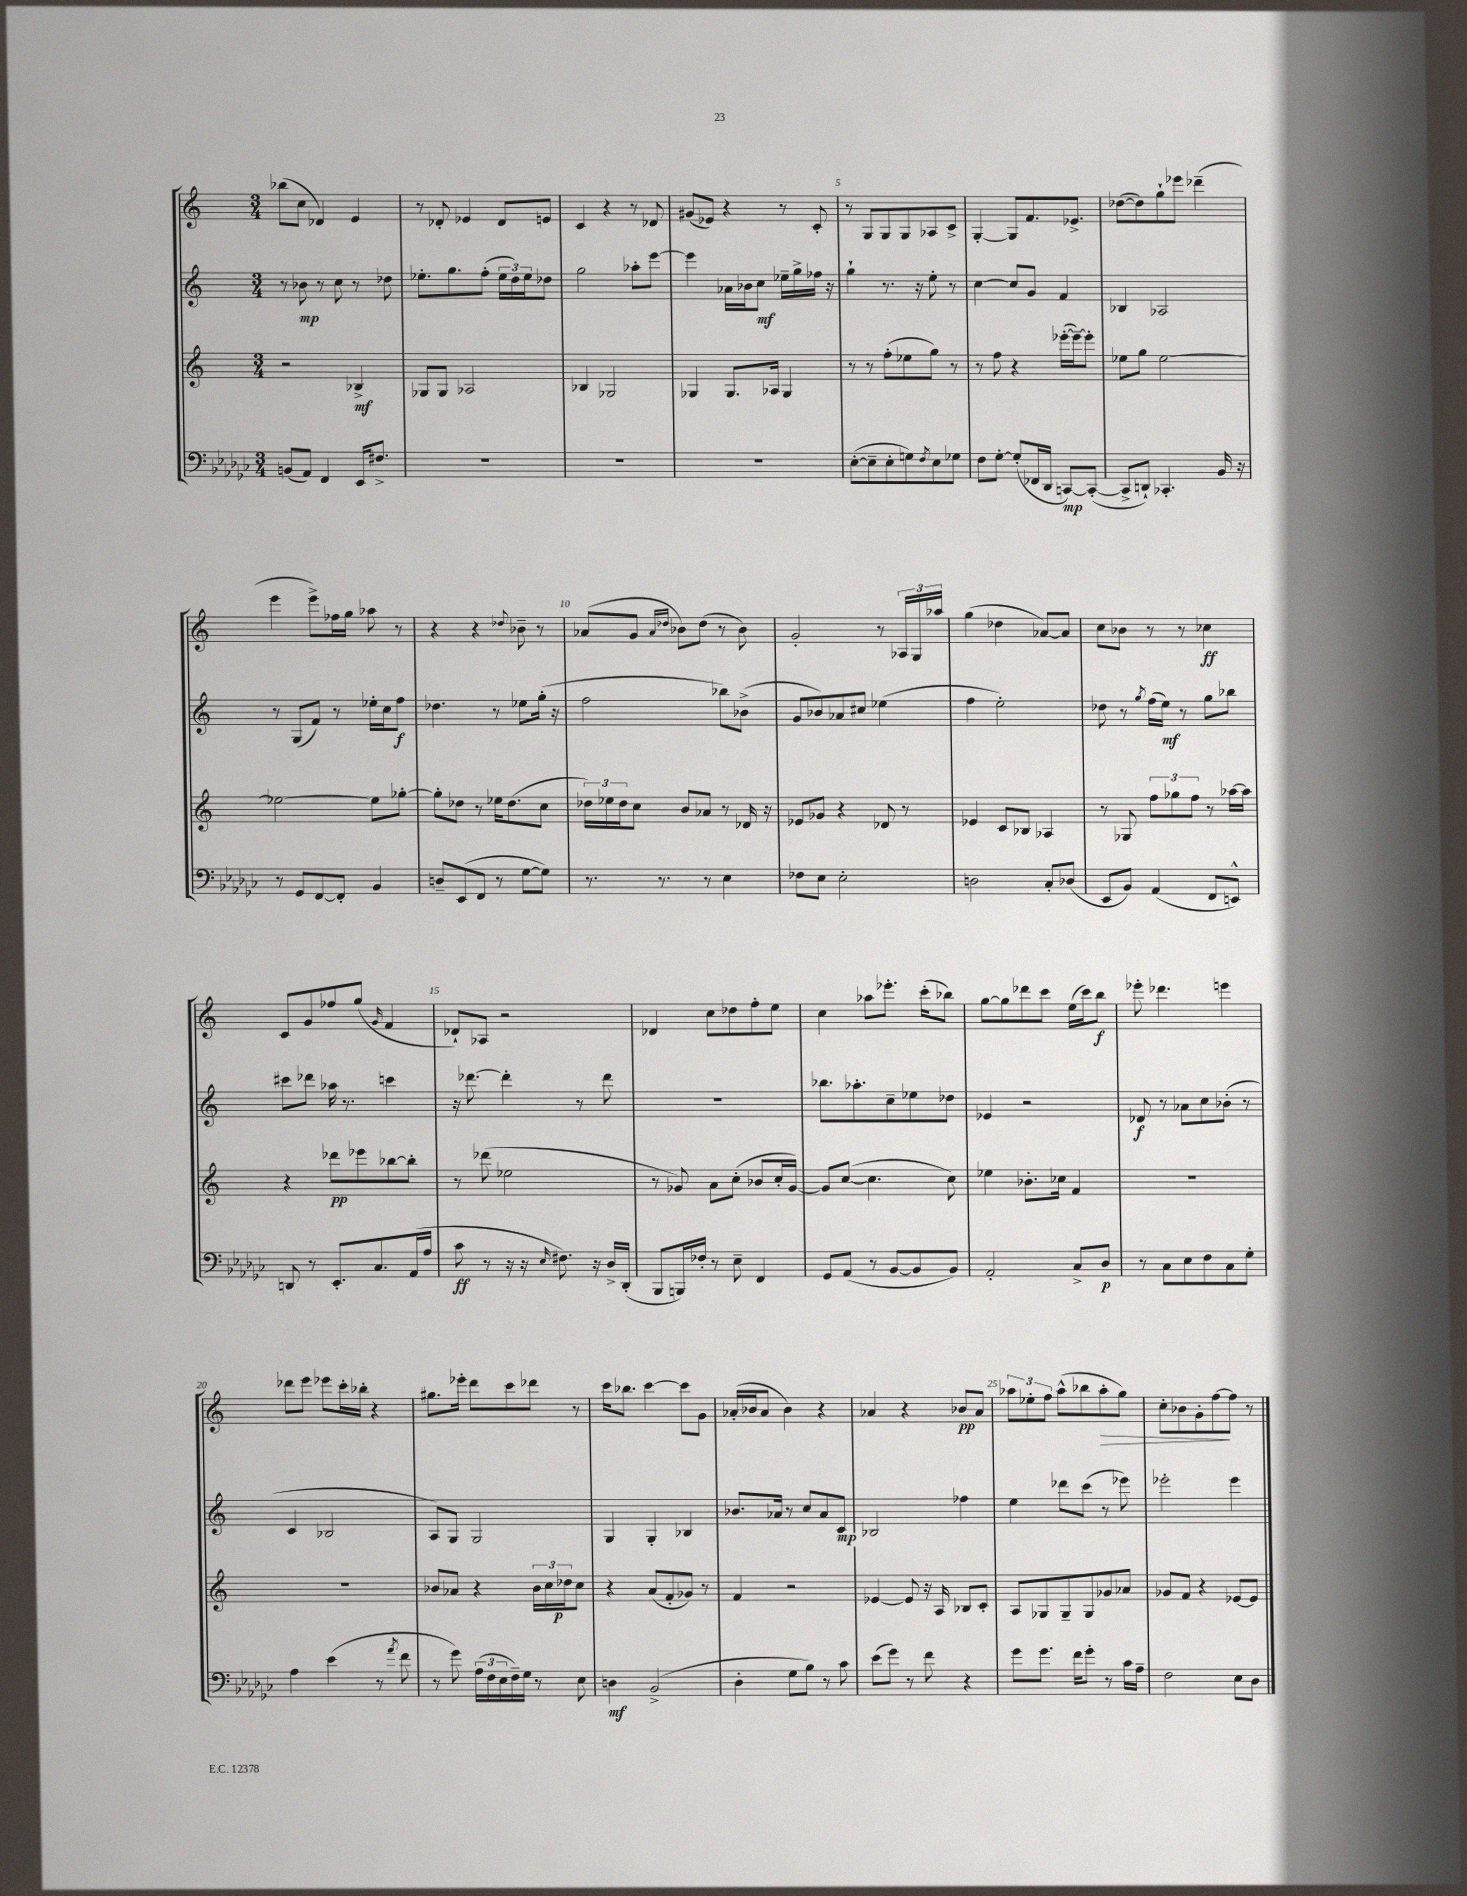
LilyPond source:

<<
\new StaffGroup <<
\new Staff = "s0" {
    \clef treble \key c \major \numericTimeSignature \time 3/4
    bes''8( c''8 des'4) e'4 |
    r8 des'8-. ees'4 des'8 e'8 |
    c'4 r4 r8 des'8 |
    gis'8( ees'8) r4 r8 c'8-. |
    r8 g8 g8 g8 aes8 c'8-> |
    g4~-. g8 f'8. ees'8.-> |
    des''8~( des''8) g''8-! ees'''8 des'''4--( |
    e'''4 e'''8->) fes''16 g''16 aes''8 r8 |
    r4 r4 \appoggiatura { des''8 } bes'8-- r8 |
    aes'8( g'8 \grace { aes'16 des''16 } bes'8) des''8( r8 bes'8) |
    g'2-. r8 \tuplet 3/2 { aes16 g16 aes''16 } |
    g''4( des''4 aes'8~) aes'8 |
    c''8 bes'8 r8 r8 ces''4\ff |
    c'8 g'8 fes''8 g''8( \grace { g'16 } f'4 |
    des'8-!) aes8 r2 |
    des'4 c''8 des''8 f''8-. e''8 |
    c''4 aes''8 ees'''8.-. c'''16-.( bes''8) |
    g''8~ g''8 des'''8 c'''8 e''16( c'''16) b''8\f |
    ees'''8-. des'''4. e'''4 |
    des'''8 e'''8 ees'''8 c'''16-. bes''16-. r4 |
    gis''8. ees'''16-. d'''8 c'''8 des'''8 r8 |
    c'''16 bes''8. c'''4~ c'''8 g'8 |
    aes'16-.( bes'16 aes'8 bes'4) r4 |
    aes'4 r4 bes'8\pp aes'8 |
    \tuplet 3/2 { aes''8 ees''8-. f''8 } aes''8-^( bes''8 aes''8-.\> g''8) |
    c''8-. bes'8 g'8-. f''8~\! f''8 r8 \bar "|." |
}
\new Staff = "s1" {
    \clef treble \key c \major \numericTimeSignature \time 3/4
    r8 bes'8\mp r8 c''8 r8 des''8 |
    ees''8.-. g''8. f''8-.( \tuplet 3/2 { ees''16 d''16) ees''16 } des''8 |
    g''2 aes''8-. e'''8~ |
    e'''4 aes'16 bes'16 c''8\mf ees''16-- g''16-> fes''16 r16 |
    g''4-! r8. r16 e''8-. r8 |
    c''4~ c''8 g'8 f'4 |
    bes4 aes2 |
    r8 g8( f'8) r8 ees''16-. c''16 f''8\f |
    des''4. r8 ees''8 g''16-.( r16 |
    f''2 bes''8) bes'8->( |
    g'8 bes'8) aes'8 cis''8 ees''4( |
    f''4 e''2-.) |
    des''8 r8 \acciaccatura { g''8 } f''16( e''16\mf) r8 g''8 bes''8 |
    cis'''8 des'''8 aes''16 r8. c'''4 |
    r16 des'''8.~ des'''4-. r8 des'''8 |
    R2. |
    bes''8. aes''8.-. c''8-- ees''8 des''8 |
    ees'4 r2 |
    des'8\f r8 aes'8 c''8 bes'8-.( r8 |
    c'4 bes2 |
    a8) g8 g2 |
    g4 g4-. bes4 |
    bes'8. aes'16 r8 c''8 aes'8 c'8\mp |
    bes2 fes''4 |
    e''4 des'''8 c'''8( r8 ees'''8) |
    ees'''2-. ees'''4 \bar "|." |
}
\new Staff = "s2" {
    \clef treble \key c \major \numericTimeSignature \time 3/4
    r2 bes4->\mf |
    ges8 ges8 aes2 |
    bes4 ges2 |
    ges4 ges8. aes16 ges4 |
    r8 r8 f''8-.( ees''8 g''8) r8 |
    r8 f''8 r4 ees'''16~-.( ees'''16~--) ees'''8-. |
    ees''8 g''8 ees''2~ |
    ees''2~ ees''8 ges''8~-. |
    ges''8-. des''8 r8 ees''16 des''8.( c''8 |
    \tuplet 3/2 { des''16) ees''16 des''16 } c''8 b'8 aes'8 r8 des'16 r16 |
    ees'8 ges'8 r4 des'8 r8 |
    ees'4 c'8 bes8 aes4 |
    r8 ges8 \tuplet 3/2 { f''8 ges''8 f''8 } r8 aes''16~ aes''16 |
    r4 des'''8\pp ees'''8 bes''8~ bes''8-. |
    r8 des'''8( ees''2 |
    r8 ges'8) a'8 c''8-.( bes'8 c''16-. ges'16~) |
    ges'8 c''8~( c''4. c''8) |
    ees''4 bes'8.-. ces''16 f'4 |
    R2. |
    R2. |
    bes'8 aes'8 r4 \tuplet 3/2 { bes'16 c''16 des''16\p } c''8 |
    r4 a'8( f'8-. ges'8) r8 |
    f'4 r2 |
    ees'4~ ees'8 r16 a16 bes8 c'8-. |
    a8 ges8 ges8-- ges8 ges'8 aes'8 |
    ges'8 f'8 r4 ees'8~ ees'8 \bar "|." |
}
\new Staff = "s3" {
    \clef bass \key ges \major \numericTimeSignature \time 3/4
    b,8( aes,8) f,4 ees,16 fis8.-> |
    R2. |
    R2. |
    R2. |
    ees8~-.( ees8-- ees8-. g8) \acciaccatura { f8 } ees8 ges8 |
    f8 ges8~-. ges8-.( fes,16 des,16 c,8~\mp) c,8~-.( |
    c,8-> d,8-!) ces,4.-. bes,16 r16 |
    r8 ges,8 f,8~ f,8-. bes,4 |
    d8-- ees,8( f,8 r8 ges8~ ges8) |
    r8. r8. r8 ees4 |
    fes8 ees8 ees2-. |
    d2 ces8-. des8( |
    ees,8 bes,8) aes,4( f,8 e,8-^) |
    d,8 r8 ees,8.-. ces8. aes,16( aes16 |
    ces'8\ff r8 r16 r16 \grace { ees16 } fis8.) r16 des16-> des,16-.( |
    bes,,8 b,,16) fes16-. r8 ees8-- f,4 |
    ges,8 aes,8( r8 bes,8~ bes,8 bes,8) |
    aes,2-. ces8-> des8\p |
    r8 ces8 ees8 f8 ces8 ges8-. |
    aes4 ees'4( r8 \acciaccatura { aes'8 } f'8 |
    r8 ges'8) \tuplet 3/2 { aes16( f16 ees16 } f16--) ges16 r8 ees8 |
    d4\mf bes,2->( |
    des4-. ges8 bes8) r8 ces'8 |
    ees'8( ges'8) r8 f'8 r4 |
    ges'8 ges'8. f'16 ges'8-. r8 ces'16 aes16-- |
    f2 ees8 des8 \bar "|." |
}
>>
>>
\layout { \context { \Score \override BarNumber.break-visibility = ##(#f #t #t) barNumberVisibility = #(every-nth-bar-number-visible 5) } }
